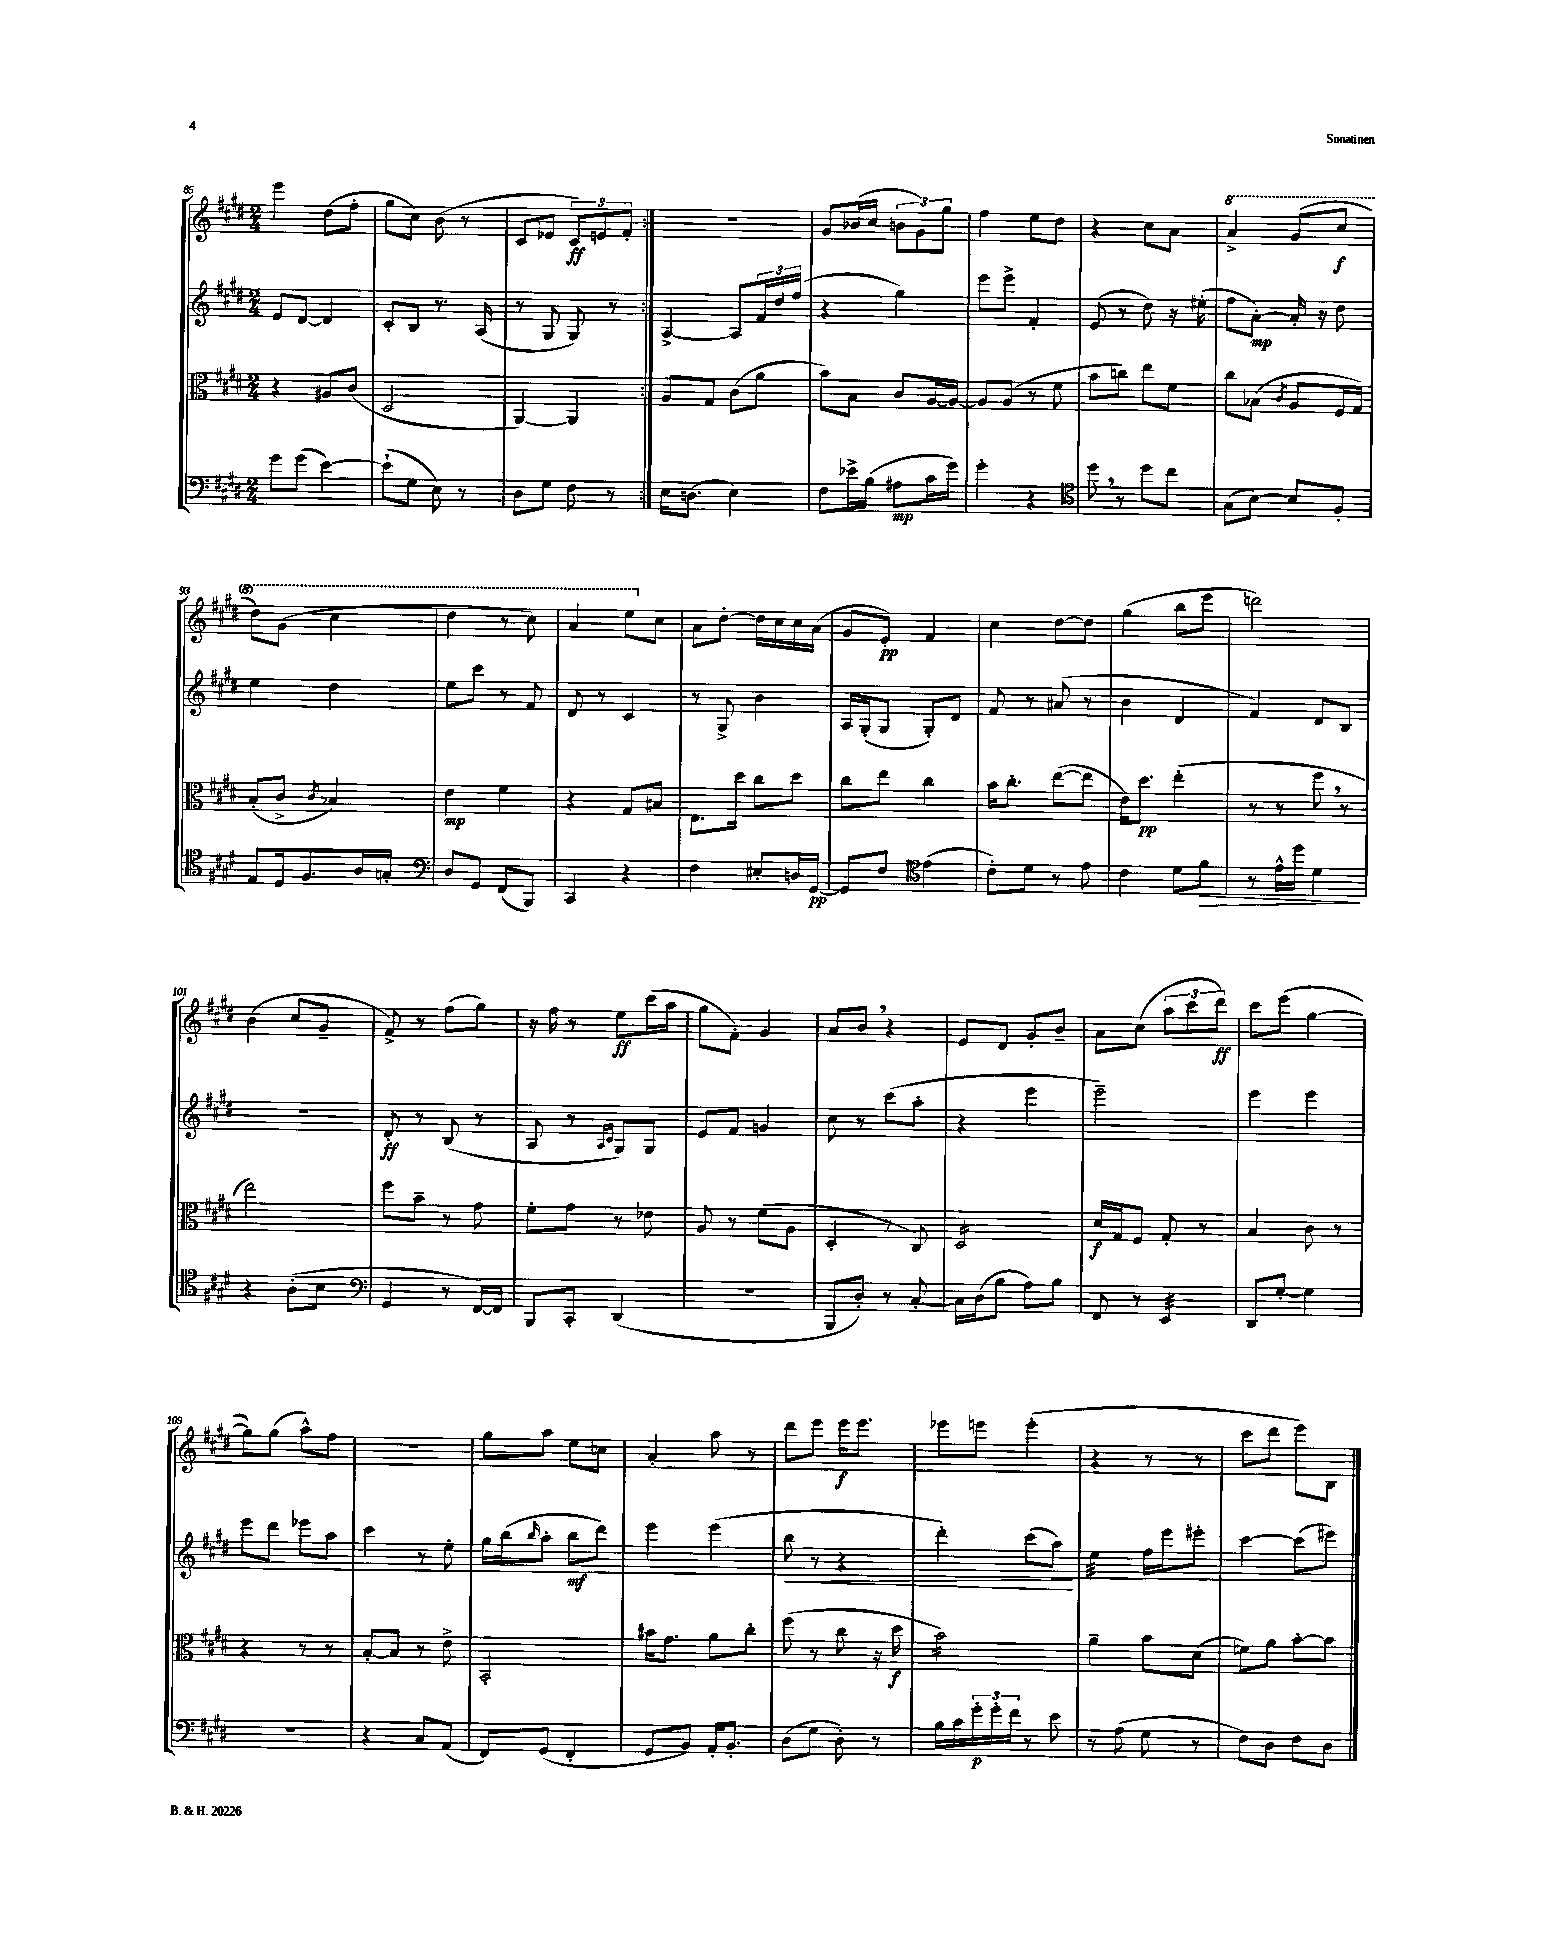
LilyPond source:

<<
\new StaffGroup <<
\new Staff = "s0" {
    \clef treble \key e \major \numericTimeSignature \time 2/4
    \repeat volta 2 { e'''4 dis''8( fis''8-. |
    gis''8 cis''8) b'8( r8 |
    cis'8 ees'8 \tuplet 3/2 { cis'8\ff) e'8 fis'8-. } | }
    R2 |
    gis'8 bes'16( cis''16 \tuplet 3/2 { b'8 gis'8) gis''8 } |
    fis''4 e''8 dis''8 |
    r4 cis''8 a'8 |
    \ottava #1 a''4-> gis''8( cis'''8\f |
    dis'''8) gis''8( cis'''4 |
    dis'''4 r8 cis'''8) |
    a''4 e'''8 \ottava #0 cis''8 |
    a'8 dis''8~-. dis''16 cis''16 cis''16 a'16( |
    gis'8 e'8-.\pp) fis'4 |
    cis''4 dis''8~ dis''8 |
    gis''4( b''8 e'''8 |
    d'''2) |
    b'4( cis''8 gis'8-- |
    fis'8->) r8 fis''8( gis''8) |
    r16 fis''16 r8 e''8\ff cis'''16( a''16 |
    gis''8 fis'8-.) gis'4 |
    a'8 b'8 \breathe r4 |
    e'8 dis'8 gis'8-. b'8-- |
    a'8 cis''8( \tuplet 3/2 { a''8 cis'''8 dis'''8\ff) } |
    cis'''8 e'''8( gis''4~ |
    gis''8) gis''8( a''8-^) fis''8 |
    R2 |
    gis''8 a''8 e''8 c''8 |
    a'4-. a''8 r8 |
    dis'''8 e'''8 e'''16\f e'''8. |
    ees'''8 e'''8 e'''4-.( |
    r4 r8 r8 |
    cis'''8 dis'''8 e'''8) b8 \bar "|." |
}
\new Staff = "s1" {
    \clef treble \key e \major \numericTimeSignature \time 2/4
    \repeat volta 2 { e'8 dis'8~ dis'4 |
    cis'8-. b8 r8. a16( |
    r8 gis8 gis8) r8 | }
    a4~-> a8 \tuplet 3/2 { fis'16 dis''16 fis''16( } |
    r4 gis''4) |
    e'''8 e'''8-> fis'4-. |
    e'8( r8 dis''8) r16 eis''16-.( |
    fis''8 a'8~-.\mp) a'16-. r16 dis''8 |
    e''4 dis''4 |
    e''8 cis'''8 r8 fis'8 |
    dis'8 r8 cis'4 |
    r8 gis8-> b'4 |
    a16 gis16-.( gis8 gis8-.) dis'8 |
    fis'8 r8 ais'8( r8 |
    b'4 dis'4 |
    fis'4) dis'8 b8 |
    r2 |
    dis'8-.\ff r8 b8( r8 |
    a8 r8 \grace { a16 cis'16 } gis8) gis8 |
    e'8 fis'8 g'4 |
    cis''8 r8 cis'''8( a''8-. |
    r4 e'''4 |
    e'''2--) |
    e'''4 e'''4 |
    e'''8 dis'''8 ees'''8 a''8 |
    cis'''4 r8 e''8-. |
    gis''16 b''16( \grace { b''16 } a''8-. b''8\mf dis'''8) |
    e'''4 e'''4( |
    b''8\< r8 r4 |
    dis'''4-.) cis'''8( a''8\!) |
    e''4:32 fis''16 e'''16 eis'''8-. |
    cis'''4~ cis'''8( eis'''8) \bar "|." |
}
\new Staff = "s2" {
    \clef alto \key e \major \numericTimeSignature \time 2/4
    \repeat volta 2 { r4 ais8 cis'8( |
    dis2 |
    a,4~) a,4 | }
    a8 gis8 cis'8( a'8 |
    b'8) b8 cis'8 a16~ a16~ |
    a8 a8( r8 fis'8 |
    b'8 c''8) e''8 fis'8 |
    cis''8 bes8( \acciaccatura { cis'8 } a8 fis16 gis16) |
    b8-.( cis'8-> \acciaccatura { cis'8 } bes4) |
    e'4\mp fis'4 |
    r4 gis8 bis8 |
    e8. dis''16 cis''8 dis''8 |
    cis''8 e''8 cis''4 |
    b'16 cis''8.-. e''8~( e''8 |
    e'16) dis''8.\pp e''4-.( |
    r8 r8 fis''8 \breathe r8 |
    e''2) |
    fis''8 b'8-- r8 gis'8 |
    fis'8-. gis'8 r8 ees'8 |
    a8 r8 fis'8( a8 |
    dis4-. r8 cis8) |
    dis2:16 |
    dis'16\f gis16 fis8 gis8-. r8 |
    b4 cis'8 r8 |
    r4 r8 r8 |
    b8~-. b8 r8 e'8-> |
    b,2-. |
    bis'16 gis'8. a'8 cis''8-. |
    fis''8( r8 cis''8 r16 dis''16\f |
    b'2:16) |
    a'4-- b'8 dis'8( |
    f'8) a'8 b'8~-. b'8 \bar "|." |
}
\new Staff = "s3" {
    \clef bass \key e \major \numericTimeSignature \time 2/4
    \repeat volta 2 { gis'8 gis'8( e'4~) |
    e'8-!( gis8 e8) r8 |
    dis8 gis8 fis8 r8 | }
    e16 d8.( e4) |
    fis8 ees'16-> b16( ais8\mp cis'16 gis'16) |
    gis'4-. r4 |
    \clef tenor dis''8 \breathe r8 dis''8 cis''8 |
    gis8( b8~) b8 fis8-. |
    e8 dis16 fis8. a16 g16-. |
    \clef bass dis8 gis,8 fis,8( b,,8) |
    cis,4 r4 |
    fis4 eis8-. d16 gis,16~\pp |
    gis,8 fis8 \clef tenor e'4( |
    cis'8-.) dis'8 r8 e'8 |
    cis'4 dis'8 fis'8\> |
    r8 e'16-^ dis''16 dis'4\! |
    r4 a8-.( b8 |
    \clef bass gis,4 r8 fis,16~) fis,16 |
    b,,8 cis,8-. dis,4( |
    R2 |
    b,,8 dis8-.) r8 cis8~-. |
    cis16 dis16( b8 a8) b8 |
    fis,8 r8 e,4:32 |
    dis,8 gis8~-. gis4 |
    R2 |
    r4 cis8 a,8( |
    fis,8) gis,8( fis,4-. |
    gis,8 b,8) a,16-. b,8.-. |
    dis8( gis8 dis8-.) r8 |
    b16 cis'16 \tuplet 3/2 { gis'16-.\p gis'16-. fis'16 } r8 e'8 |
    r8 a8( gis8 r8 |
    fis8) dis8 fis8 dis8 \bar "|." |
}
>>
>>
\layout { \context { \Score currentBarNumber = #85 } }
